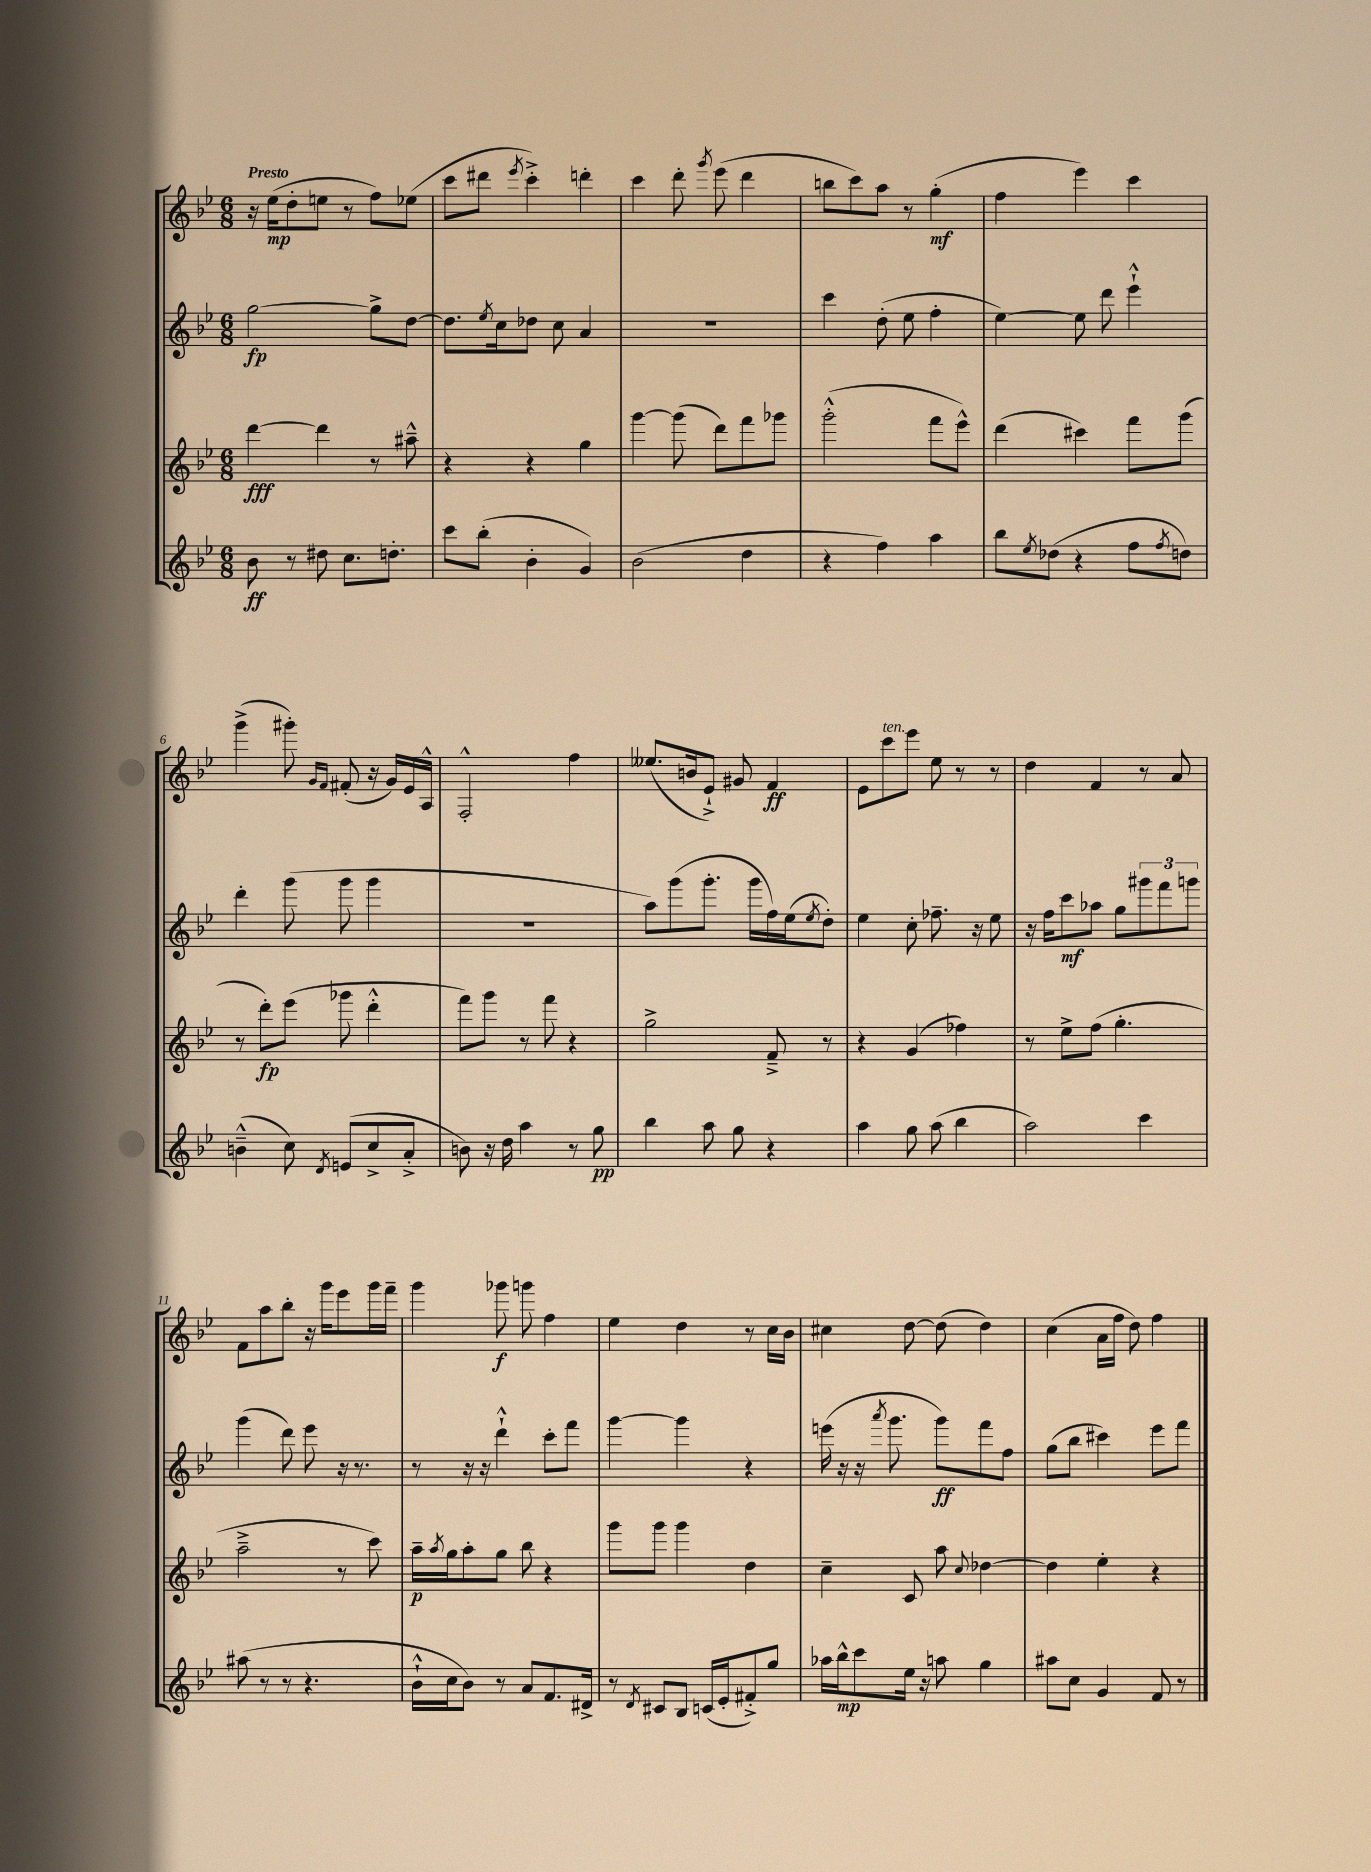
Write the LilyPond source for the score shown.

<<
\new StaffGroup <<
\new Staff = "s0" {
    \clef treble \key bes \major \numericTimeSignature \time 6/8 \tempo "Presto"
    r16 ees''16\mp( d''8-. e''8 r8 f''8) ees''8( |
    c'''8 dis'''8 \acciaccatura { ees'''8 } c'''4-.->) d'''4-. |
    c'''4 d'''8-. \acciaccatura { g'''8 } ees'''8( d'''4 |
    b''8 c'''8) a''8 r8 g''4-.\mf( |
    f''4 ees'''4) c'''4 |
    g'''4->( gis'''8-.) \grace { g'16 f'16 } fis'8-.( r16 g'16) ees'16 a16-^ |
    f2-.-^ f''4 |
    eeses''8.( b'16 ees'8-!->) gis'8 f'4\ff |
    ees'8 c'''8^\markup { \italic "ten." } ees'''8 ees''8 r8 r8 |
    d''4 f'4 r8 a'8 |
    f'8 a''8 bes''8-. r16 g'''16 ees'''8 g'''16 f'''16-- |
    g'''4 ges'''8\f g'''8 f''4 |
    ees''4 d''4 r8 c''16 bes'16 |
    cis''4 d''8~ d''8( d''4) |
    c''4( a'16 f''16 d''8) f''4 \bar "|." |
}
\new Staff = "s1" {
    \clef treble \key bes \major \numericTimeSignature \time 6/8
    g''2~\fp g''8-> d''8~ |
    d''8. \acciaccatura { ees''8 } c''16 des''8 c''8 a'4 |
    R2. |
    c'''4 d''8-.( ees''8 f''4-. |
    ees''4~) ees''8 d'''8 ees'''4-!-^ |
    d'''4-. g'''8( g'''8 g'''4 |
    R2. |
    a''8) g'''8( g'''8.-. g'''16 f''16) ees''16( \acciaccatura { ees''8 } d''8-.) |
    ees''4 c''8-. fes''8.-- r16 ees''8 |
    r16 f''16 c'''8\mf aes''8 g''8 \tuplet 3/2 { gis'''8 f'''8 g'''8 } |
    g'''4( d'''8) ees'''8 r16 r8. |
    r8 r16 r16 d'''4-!-^ c'''8-. f'''8 |
    g'''4~ g'''4 r4 |
    e'''16( r16 r16 \acciaccatura { a'''8 } g'''8. g'''8\ff) f'''8 f''8 |
    g''8( bes''8 cis'''4) ees'''8 f'''8 \bar "|." |
}
\new Staff = "s2" {
    \clef treble \key bes \major \numericTimeSignature \time 6/8
    d'''4~\fff d'''4 r8 ais''8---^ |
    r4 r4 g''4 |
    g'''4~ g'''8( d'''8) f'''8 ges'''8 |
    g'''2-.-^( f'''8 ees'''8-^) |
    d'''4( cis'''4) f'''8 g'''8( |
    r8 d'''8-.\fp) ees'''8( ges'''8 d'''4-.-^ |
    f'''8) g'''8 r8 f'''8 r4 |
    g''2-> f'8---> r8 |
    r4 g'4( fes''4) |
    r8 ees''8-> f''8( g''4.-. |
    a''2---> r8 c'''8) |
    a''16--\p \acciaccatura { a''8 } g''16 a''8-. g''8 bes''8 r4 |
    g'''8 g'''8 g'''4 d''4 |
    c''4-- c'8 a''8 \appoggiatura { c''8 } des''4~ |
    des''4 ees''4-. r4 \bar "|." |
}
\new Staff = "s3" {
    \clef treble \key bes \major \numericTimeSignature \time 6/8
    bes'8\ff r8 dis''8 c''8. d''8.-. |
    c'''8 bes''8-.( bes'4-. g'4) |
    bes'2( d''4 |
    r4 f''4) a''4 |
    bes''8 \acciaccatura { ees''8 } des''8( r4 f''8 \acciaccatura { f''8 } d''8) |
    b'4---^( c''8) \acciaccatura { d'8 } e'8( c''8-> a'8-.-> |
    b'8) r16 d''16 a''4 r8 g''8\pp |
    bes''4 a''8 g''8 r4 |
    a''4 g''8 a''8( bes''4 |
    a''2) c'''4 |
    ais''8( r8 r8 r4. |
    bes'16-!-^ c''16 bes'8) r8 a'8 f'8. dis'16-> |
    r8 \acciaccatura { d'8 } cis'8 bes8 c'16( ees'16-. fis'8-.->) g''8 |
    aes''16 bes''16-^\mp c'''8 ees''16 r16 a''8 g''4 |
    ais''8 c''8 g'4 f'8 r8 \bar "|." |
}
>>
>>
